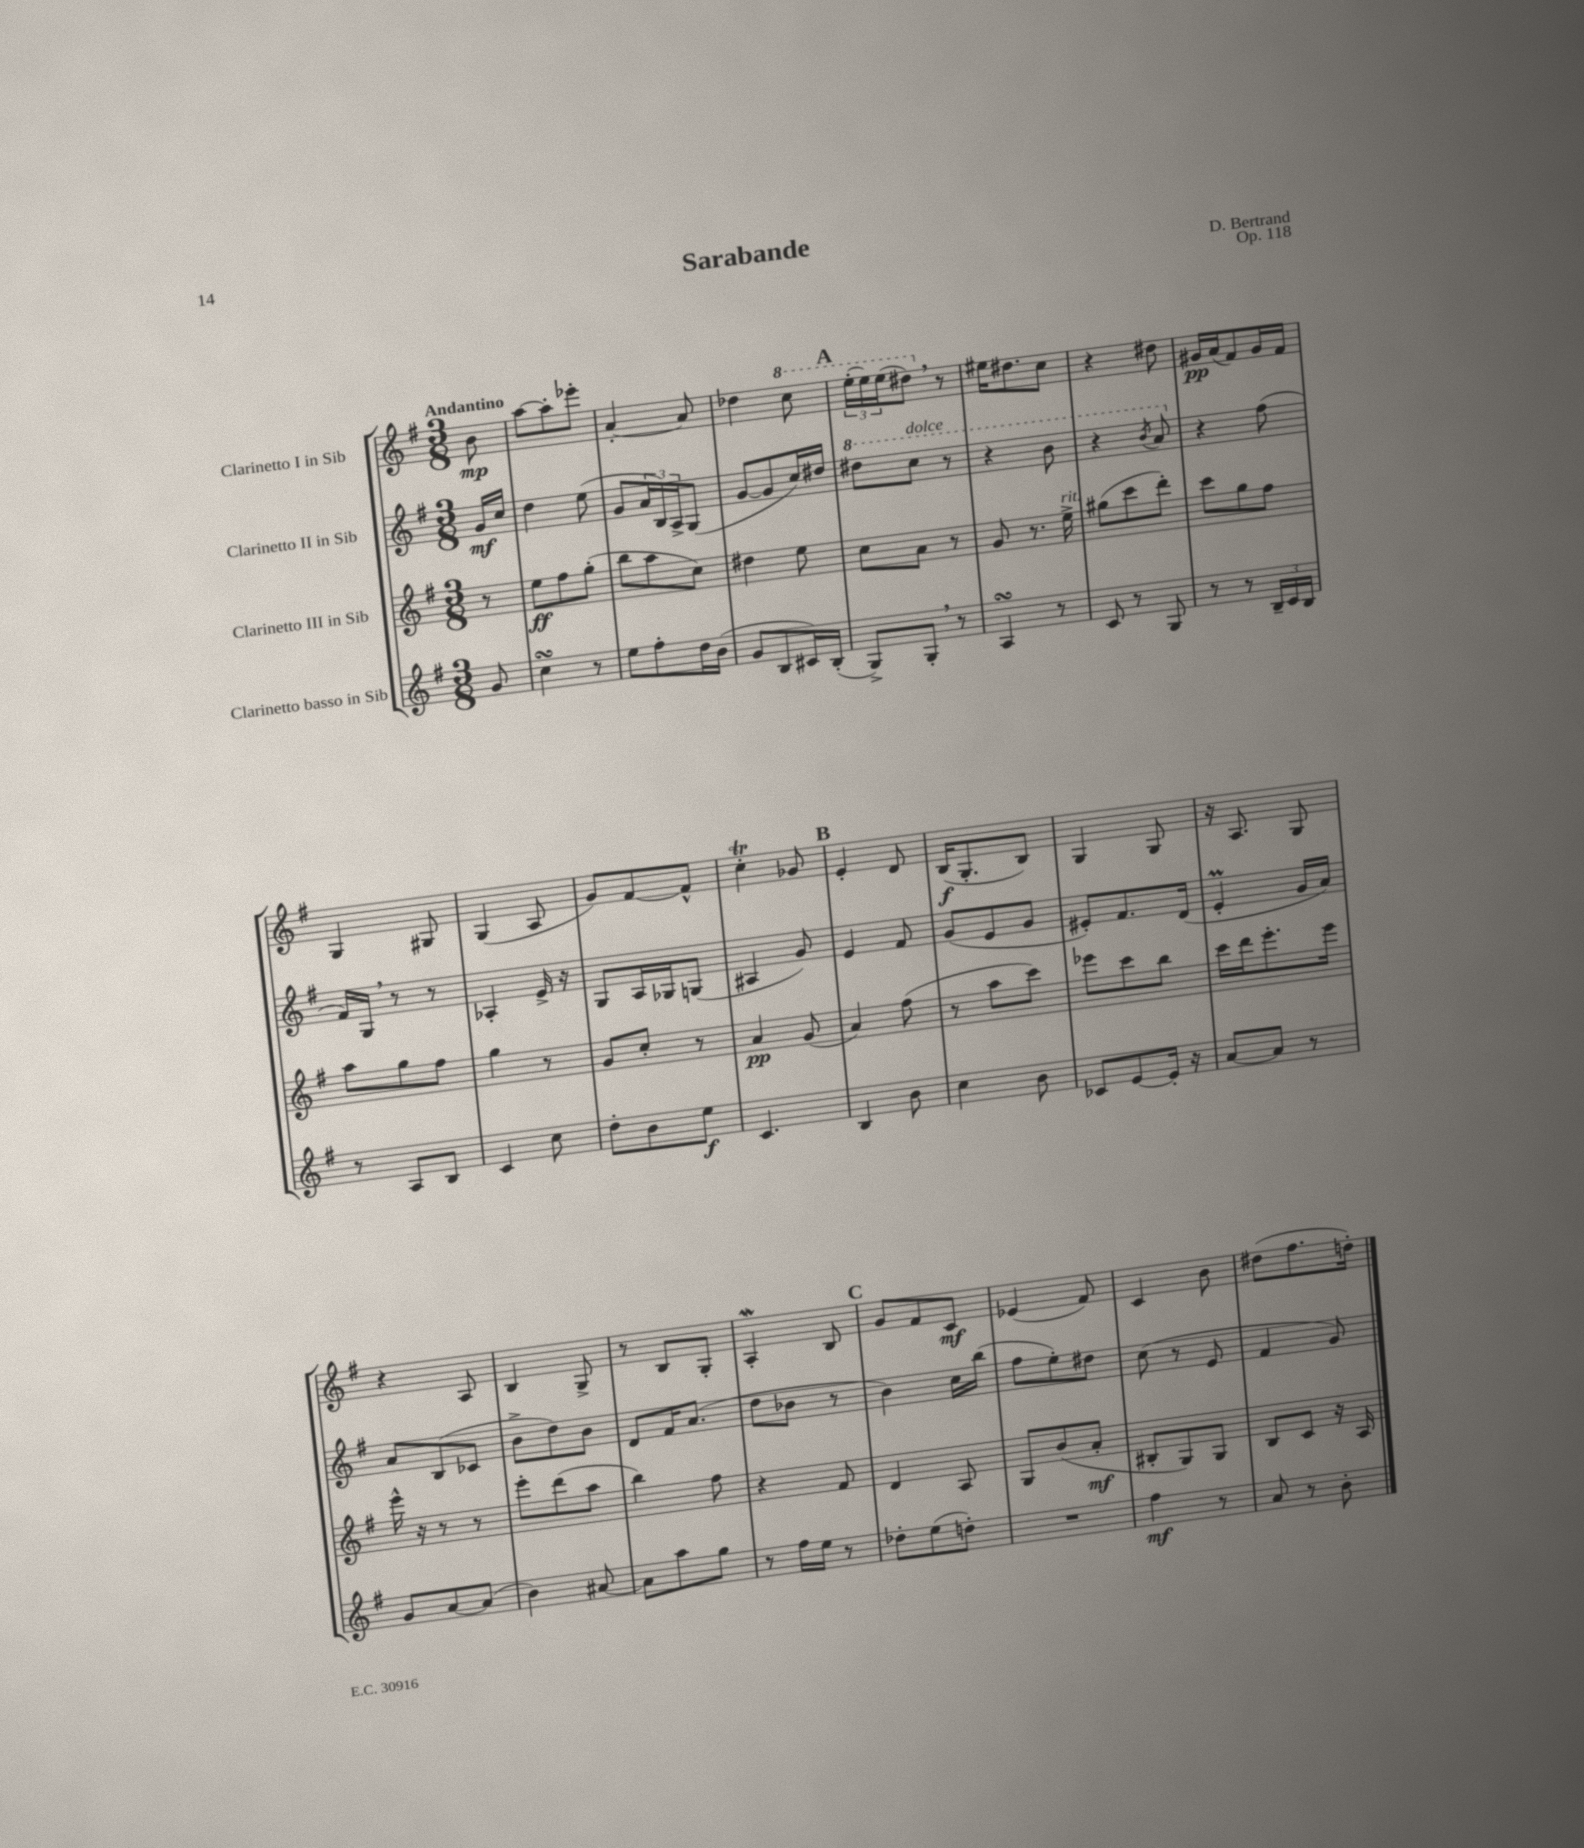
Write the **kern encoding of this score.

**kern	**kern	**kern	**kern
*staff4	*staff3	*staff2	*staff1
*clefG2	*clefG2	*clefG2	*clefG2
*k[f#]	*k[f#]	*k[f#]	*k[f#]
*M3/8	*M3/8	*M3/8	*M3/8
8g	8r	16g	8b
.	.	16cc	.
=	=	=	=
4cc	8ee	4dd	[8aa
.	8ff#	.	8aa']
8r	(8gg'	(8ee	8eee-'
=	=	=	=
8ee	8bb	8g	[4a'
8ff#'	8aa	24a	.
.	.	24B)	.
.	.	24A^	.
16dd	8cc)	(8G	8a]
(16b	.	.	.
=	=	=	=
8g	4dd#	[8g	4dd-
8B	.	8g]	.
16c#)	8ee	16cc)	8ccc
(16B'	.	16dd#	.
=	=	=	=
8G^)	8cc	8ddd#	(24eee'
.	.	.	24eee)
.	.	.	(24eee
8G'	8a	8ccc	8ddd#)
8r	8r	8r	8r
=	=	=	=
4A	8g	4r	16ee#
.	.	.	8.dd#
.	8.r	.	.
8r	.	8bb	8cc
.	16ee^	.	.
=	=	=	=
8c	(8gg#	4r	4r
8r	8ccc	.	.
.	.	8qbb	.
8G	8ddd')	8aa	8dd#
=	=	=	=
8r	8ccc	4r	16g#
.	.	.	(16a
8r	8gg	.	8f#)
24B~	8ff#	(8ff#	16g#
24c	.	.	.
.	.	.	16f#
24B	.	.	.
=	=	=	=
8r	8aa	16f#)	4G
.	.	16G	.
8A	8gg	8r	.
8B	8ff#	8r	8G#
=	=	=	=
4c	4gg	4A-'	(4G
8cc	8r	16e^	8A
.	.	16r	.
=	=	=	=
8dd'	8g	8G	8g)
8b	8cc'	16A	[8f#
.	.	16G-	.
8ee	8r	(8G	8f#^^]
=	=	=	=
4.c	4a	4A#	4cc'
.	(8g	8g)	8g-
=	=	=	=
4B	4a)	4e	4e'
8b	(8ff#	8f#	8d
=	=	=	=
4cc	8r	(8g	(16B
.	.	.	8.G'
.	8aa	8e	.
8b	8ccc)	8g	8B)
=	=	=	=
8c-	8eee-	8e#')	4G
[8e	8ccc	8.f#	.
16e']	8bb	.	8G
16r	.	(16d	.
=	=	=	=
[8a	16ccc	4e'	16r
.	16ddd	.	8.A
8a]	8.eee'	.	.
8r	.	16g	8G
.	16eee	16a)	.
=	=	=	=
8g	16eee^^	8a	4r
.	16r	.	.
[8a	8r	(8B	.
(8a]	8r	8c-	8A
=	=	=	=
4b)	8eee'	8b^	4B
.	(8ddd	8dd)	.
[8a#	8aa	8b	8G^
=	=	=	=
8a#]	4bb)	8d	8r
8aa	.	16f#	8B
.	.	(8.a	.
8gg	8ff#	.	8G'
=	=	=	=
8r	4r	8dd	4A'
16ff#	.	8b-	.
16ee	.	.	.
8r	8f#	8r	8B
=	=	=	=
8dd-'	4d	4b)	8g
(8ee	.	.	8f#
8dd')	8A	16cc	8c
.	.	(16bb	.
=	=	=	=
4.r	8G	8ff#	(4e-
.	(8b	8ee')	.
.	8a'	8dd#	8f#)
=	=	=	=
4ff#	8B#'	(8cc	4c
.	8G)	8r	.
8r	8G	8e	8b
=	=	=	=
8a	8B	4f#	(8dd#
8r	8c	.	8.ff#
8b'	16r	8g)	.
.	16A	.	16dd')
==	==	==	==
*-	*-	*-	*-
